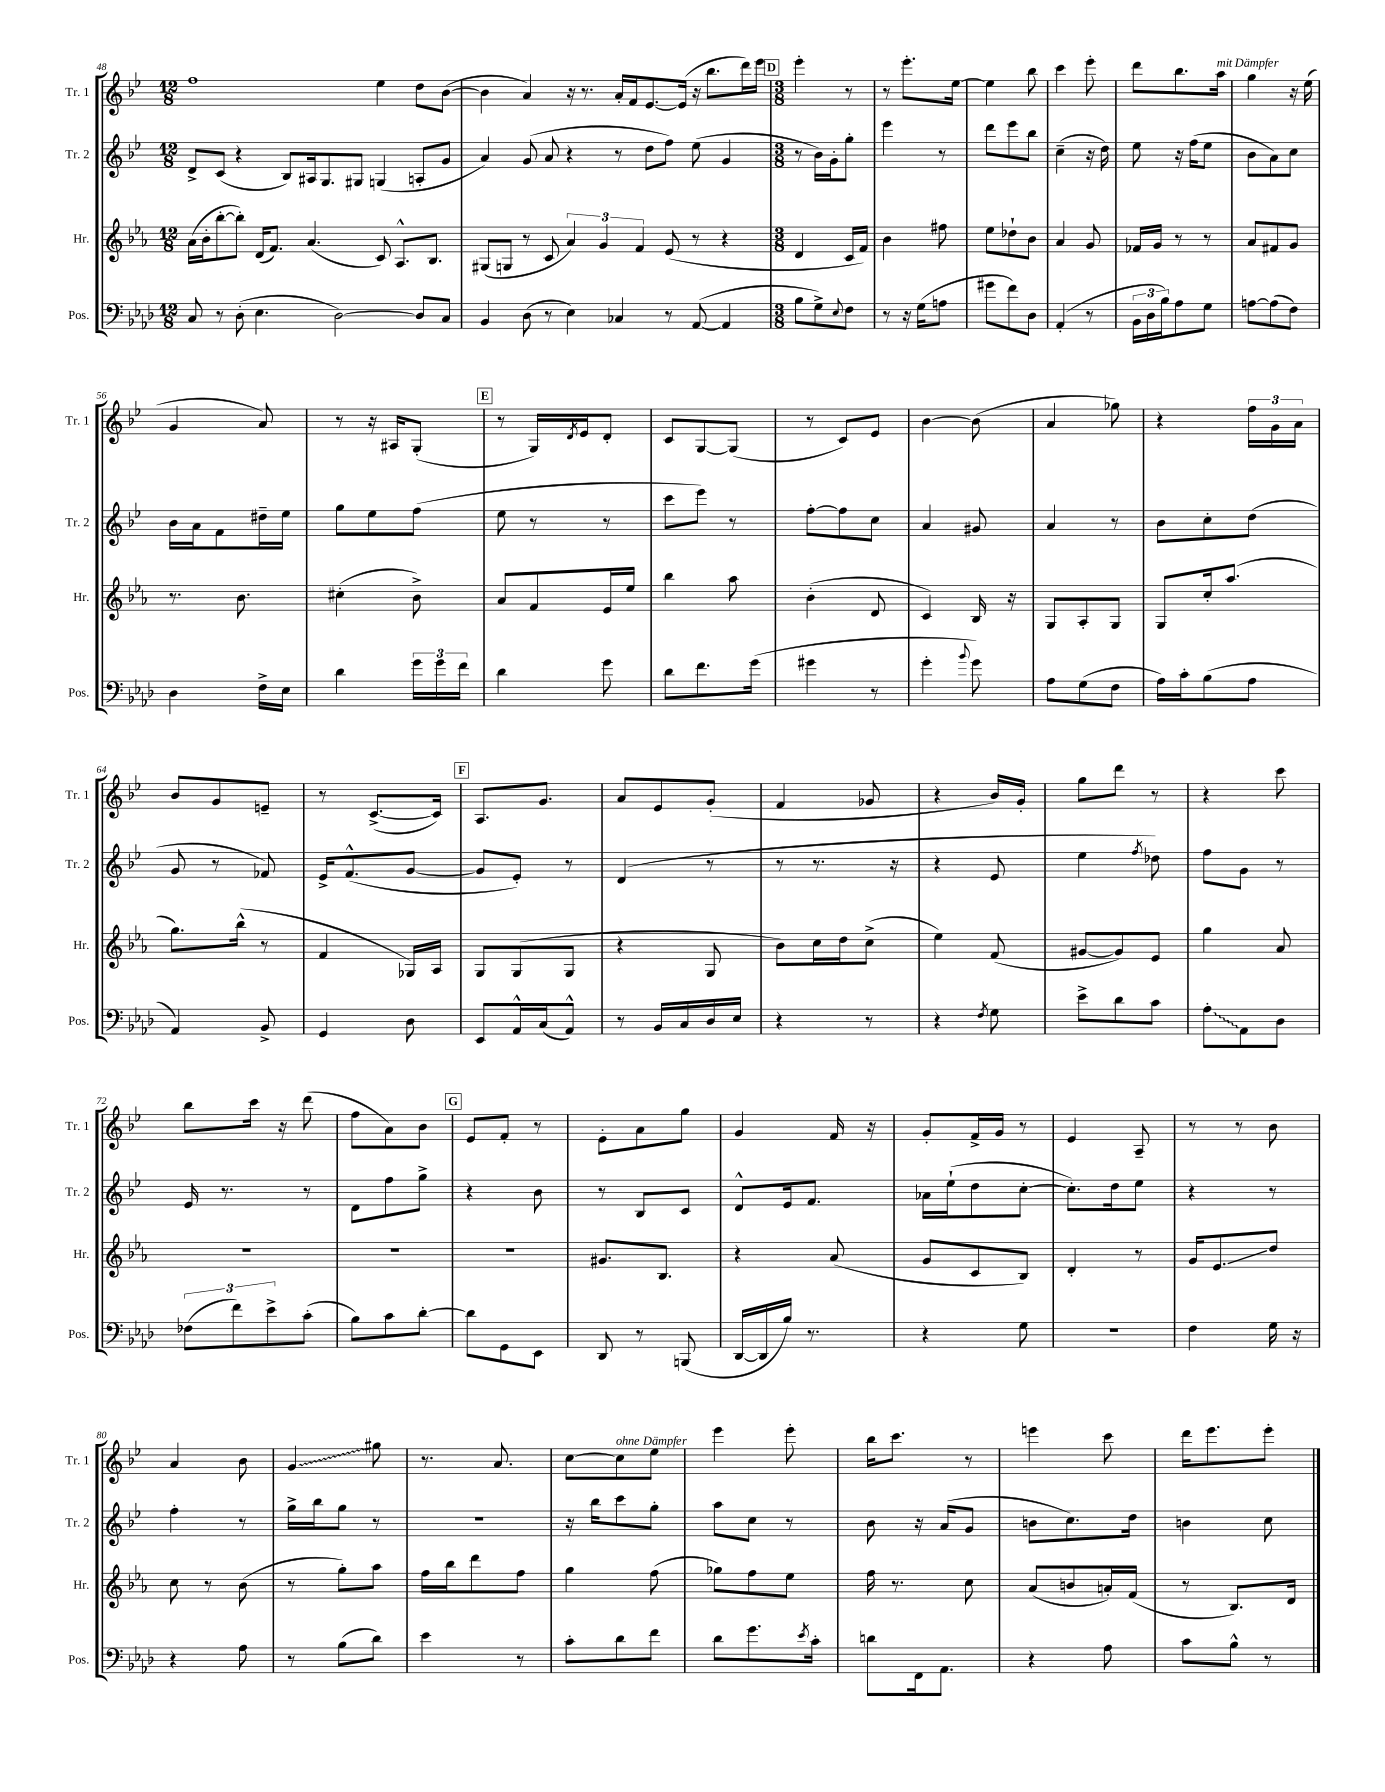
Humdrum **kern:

**kern	**kern	**kern	**kern
*staff4	*staff3	*staff2	*staff1
*clefF4	*clefG2	*clefG2	*clefG2
*k[b-e-a-d-]	*k[b-e-a-]	*k[b-e-]	*k[b-e-]
*M12/8	*M12/8	*M12/8	*M12/8
8C	(16a-	8d^	1ff
.	16b-'	.	.
8r	[8bb-'	(8c	.
(8D-'	8bb-'])	4r	.
4.E-	(16d	.	.
.	8.f)	.	.
.	.	8B-)	.
.	(4.a-	16A#	.
.	.	8.G	.
[2D-)	.	.	.
.	.	8G#	.
.	8c)	(4G	4ee-
.	8.A-^^	.	.
8D-]	.	8A'	8dd
.	8.B-	.	.
8C	.	8g	([8b-
=	=	=	=
4BB-	(8G#	4a)	4b-]
.	8G	.	.
(8D-	8r	(8g	4a)
8r	8c	8a	.
4E-)	6a-)	4r	16r
.	.	.	8.r
.	6g	.	.
4C-	.	8r	16a'
.	.	.	16f
.	6f	.	.
.	.	8dd	[8.e-
8r	(8e-	8ff)	.
.	.	.	(16e-]
([8AA-	8r	(8ee-	16r
.	.	.	8.bb-
4AA-]	4r	4g	.
.	.	.	16ddd)
.	.	.	16eee-
=	=	=	=
*M3/8	*M3/8	*M3/8	*M3/8
8B-	4d	8r	4eee-'
8G^)	.	16b-)	.
.	.	16g'	.
8qqE-	.	.	.
8F	16c	8gg'	8r
.	16f)	.	.
=	=	=	=
8r	4b-	4eee-	8r
16r	.	.	8.eee-'
(16G	.	.	.
8A	8ff#	8r	.
.	.	.	[16ee-
=	=	=	=
8g#	8ee-	8ddd	4ee-]
8f)	8dd-`	8eee-	.
8D-	8b-	8bb-	8bb-
=	=	=	=
(4AA-'	4a-	(4cc~	4ccc
8r	8g	16r	8eee-'
.	.	16dd)	.
=	=	=	=
24BB-	16f-	8ee-	8ddd
24D-	.	.	.
.	16g	.	.
24B-)	.	.	.
8A-	8r	16r	8.bb-
.	.	(16ff	.
8G	8r	8ee-	.
.	.	.	16aa
=	=	=	=
[8A	8a-	8b-	4gg
(8A]	8f#	8a)	.
8F)	8g	8cc	16r
.	.	.	(16ee-
=	=	=	=
4D-	8.r	16b-	4g
.	.	16a	.
.	.	8f	.
.	8.b-	.	.
16F^	.	16dd#~	8a)
16E-	.	16ee-	.
=	=	=	=
4d-	(4cc#'	8gg	8r
.	.	8ee-	16r
.	.	.	16A#
24g	8b-^)	(8ff	(8G'
24g	.	.	.
24f	.	.	.
=	=	=	=
4d-	8a-	8ee-	8r
.	8f	8r	16G)
.	.	.	8qd
.	.	.	16e-
8g	16e-	8r	8d'
.	16ee-	.	.
=	=	=	=
8d-	4bb-	8ccc	8c
8.f	.	8eee-)	[8G
.	8aa-	8r	(8G]
(16g	.	.	.
=	=	=	=
4g#	(4b-'	[8ff'	8r
.	.	8ff]	8c)
8r	8d	8cc	8e-
=	=	=	=
4g'	4c)	4a	[4b-
8qqb-	.	.	.
8g)	16B-	8g#	(8b-]
.	16r	.	.
=	=	=	=
8A-	8G	4a	4a
(8G	8A-'	.	.
8F	8G	8r	8gg-)
=	=	=	=
16A-)	8G	8b-	4r
16c'	.	.	.
(8B-	16cc'	8cc'	.
.	(8.aa-	.	.
8A-	.	(8dd	24ff
.	.	.	24g
.	.	.	24a
=	=	=	=
4AA-)	8.gg)	8g	8b-
.	.	8r	8g
.	(16bb-^^	.	.
8BB-^	8r	8f-)	8e~
=	=	=	=
4GG	4f	16e-^	8r
.	.	(8.f^^	.
.	.	.	([8.c^
8D-	16G-)	[8g	.
.	16A-	.	16c])
=	=	=	=
8EE-	8G	8g]	8.A
16AA-^^	(8G	8e-')	.
(16C	.	.	8.g
8AA-^^)	8G	8r	.
=	=	=	=
8r	4r	(4d	8a
16BB-	.	.	8e-
16C	.	.	.
16D-	8G	8r	(8g'
16E-	.	.	.
=	=	=	=
4r	8b-)	8r	4f
.	16cc	8.r	.
.	16dd	.	.
8r	(8cc^	.	8g-
.	.	16r	.
=	=	=	=
4r	4ee-)	4r	4r
8qF	.	.	.
8G	(8f	8e-	16b-)
.	.	.	16g'
=	=	=	=
8e-^	[8g#	4ee-	8gg
8d-	8g#])	.	8ddd
.	.	8qff	.
8c	8e-	8dd-)	8r
=	=	=	=
8A-'	4gg	8ff	4r
8AA-	.	8g	.
8D-	8a-	8r	8ccc
=	=	=	=
(12F-	4.r	16e-	8bb-
.	.	8.r	.
12f)	.	.	.
.	.	.	16ccc
12e-^	.	.	.
.	.	.	16r
(8c'	.	8r	(8ddd
=	=	=	=
8B-)	4.r	8d	8ff
8c	.	8ff	8a)
[8d-'	.	8gg^	8b-
=	=	=	=
8d-]	4.r	4r	8e-
8GG	.	.	8f'
8EE-	.	8b-	8r
=	=	=	=
8DD-	8.g#	8r	8e-'
8r	.	8B-	8a
.	8.B-	.	.
(8BBB	.	8c	8gg
=	=	=	=
[16DD-	4r	8d^^	4g
16DD-]	.	.	.
16B-)	.	16e-	.
8.r	.	8.f	.
.	(8a-	.	16f
.	.	.	16r
=	=	=	=
4r	8g	16a-	8g'
.	.	(16ee-`	.
.	8c	8dd	16f^
.	.	.	16g
8G	8B-)	[8cc'	8r
=	=	=	=
4.r	4d'	8.cc'])	4e-
.	.	16dd	.
.	8r	8ee-	8A~
=	=	=	=
4F	16g	4r	8r
.	8.e-	.	.
.	.	.	8r
16G	8dd	8r	8b-
16r	.	.	.
=	=	=	=
4r	8cc	4ff'	4a
.	8r	.	.
8A-	(8b-	8r	8b-
=	=	=	=
8r	8r	16gg^	4g
.	.	16bb-	.
(8B-	8gg')	8gg	.
8d-)	8aa-	8r	8gg#
=	=	=	=
4e-	16ff	4.r	8.r
.	16bb-	.	.
.	8ddd	.	.
.	.	.	8.a
8r	8ff	.	.
=	=	=	=
8c'	4gg	16r	[8cc
.	.	16bb-	.
8d-	.	8ccc	8cc]
8f	(8ff	8gg'	8ee-
=	=	=	=
8d-	8gg-)	8aa	4eee-
8.g	8ff	8cc	.
.	8ee-	8r	8eee-'
8qe-	.	.	.
16c'	.	.	.
=	=	=	=
8d	16ff	8b-	16bb-
.	8.r	.	8.ccc
16FF	.	16r	.
8.AA-	.	(16a	.
.	8cc	8g	8r
=	=	=	=
4r	(8a-	8b	4eee
.	8b	8.cc)	.
8A-	16a')	.	8ccc
.	(16f	16dd	.
=	=	=	=
8c	8r	4b	16ddd
.	.	.	8.eee-
8B-^^	8.B-)	.	.
8r	.	8cc	8eee-'
.	16d	.	.
==	==	==	==
*-	*-	*-	*-
